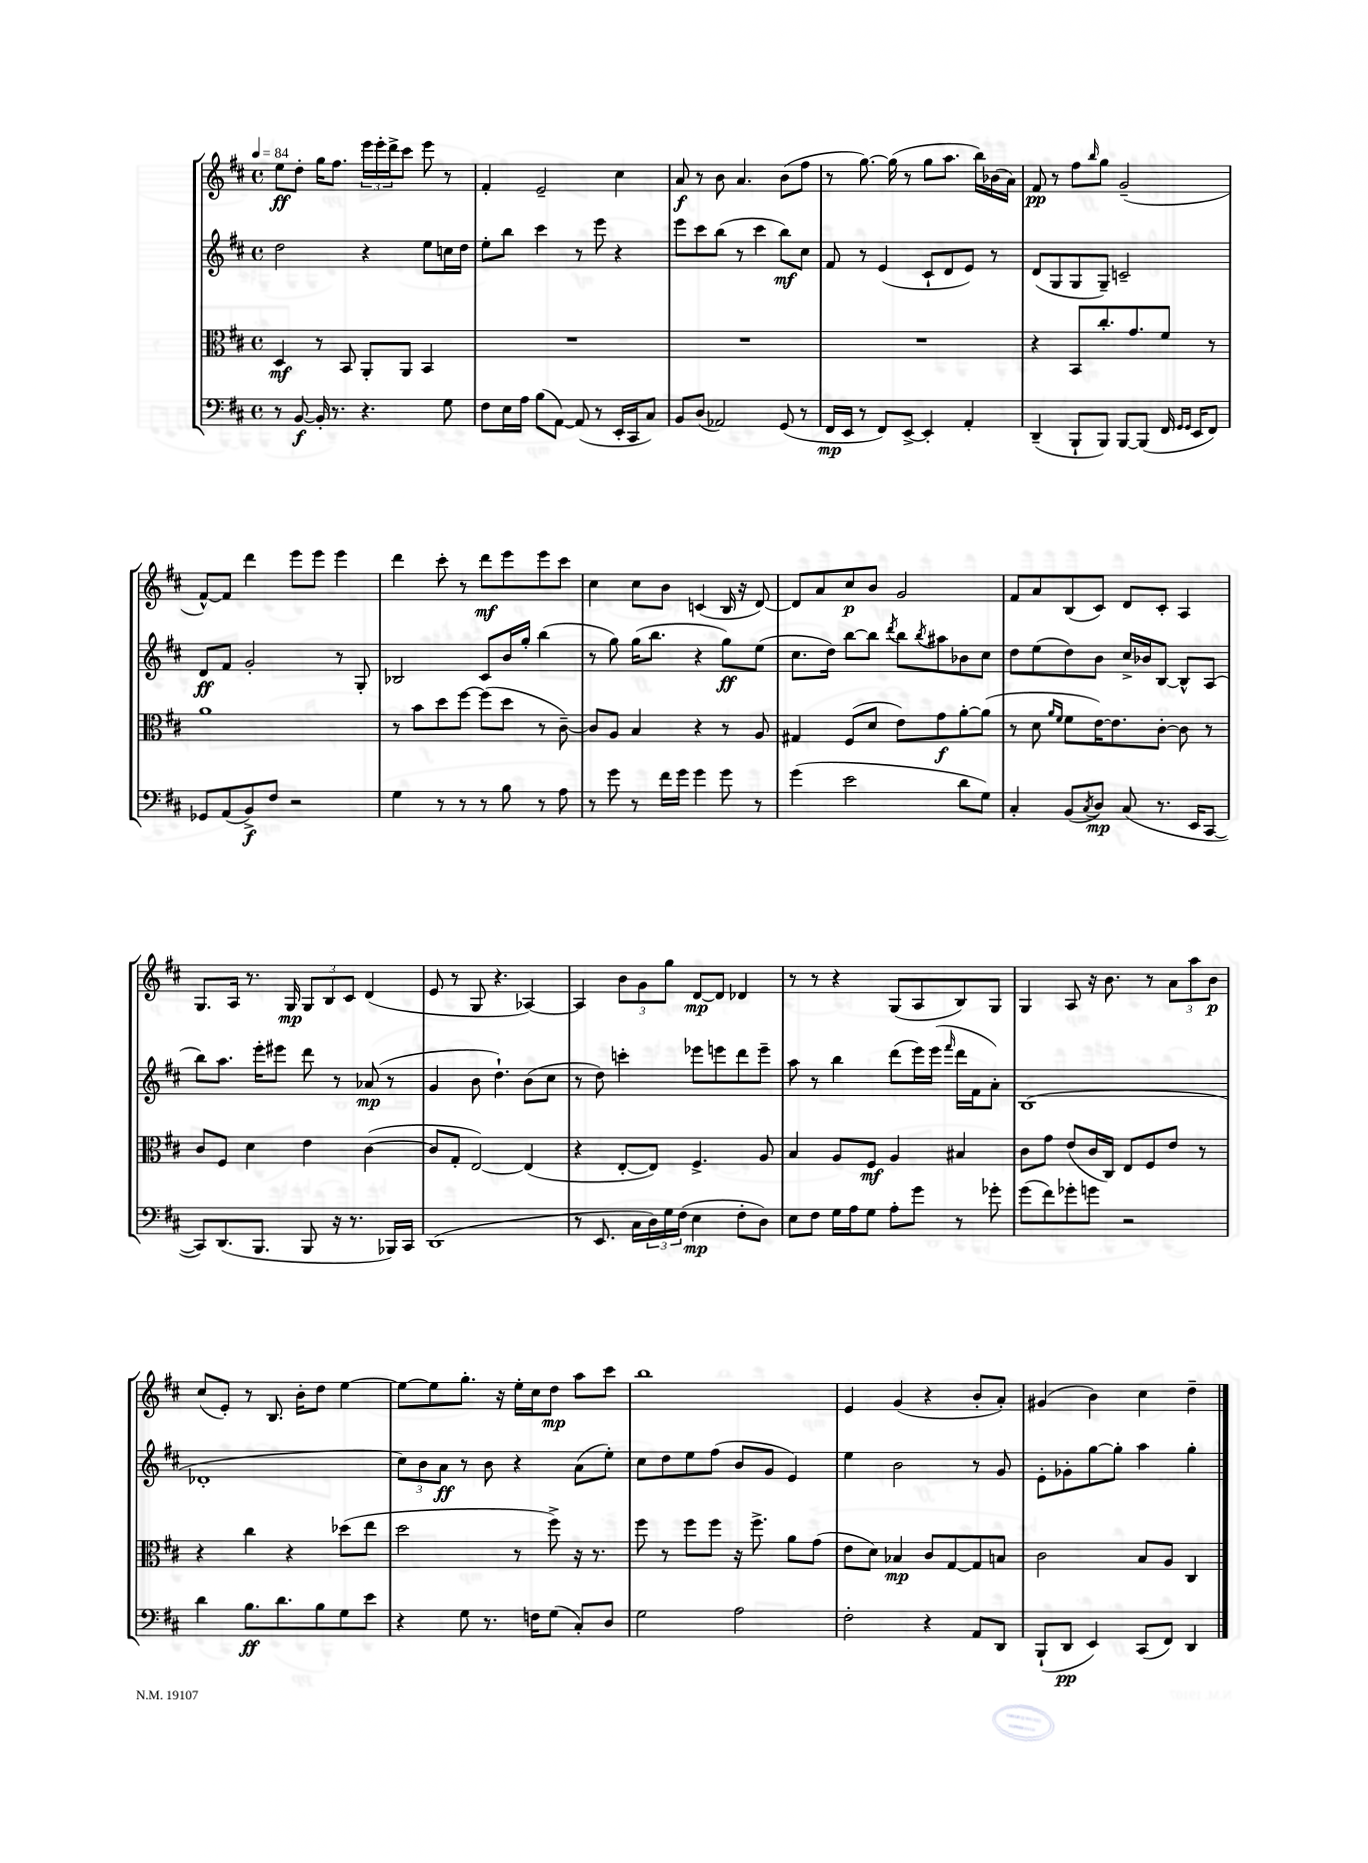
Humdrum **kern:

**kern	**dynam	**kern	**dynam	**kern	**dynam	**kern	**dynam
*part4	*part4	*part3	*part3	*part2	*part2	*part1	*part1
*staff4	*staff4	*staff3	*staff3	*staff2	*staff2	*staff1	*staff1
*clefF4	*	*clefC3	*	*clefG2	*	*clefG2	*
*k[f#c#]	*	*k[f#c#]	*	*k[f#c#]	*	*k[f#c#]	*
*M4/4	*	*M4/4	*	*M4/4	*	*M4/4	*
*met(c)	*	*met(c)	*	*met(c)	*	*met(c)	*
*MM84	*	*MM84	*	*MM84	*	*MM84	*
=1	=1	=1	=1	=1	=1	=1	=1
8r	.	4D/	mf	2dd\	.	8ee\L	ff
[8BB/	f	.	.	.	.	8dd'\J	.
16BB'/]	.	8r	.	.	.	16gg\KL	.
8.r	.	.	.	.	.	8.ff#\J	.
.	.	8BB/	.	.	.	.	.
4.r	.	8AA'/L	.	4r	.	24eee\LL	.
.	.	.	.	.	.	24eee'\	.
.	.	.	.	.	.	24ddd^\J	.
.	.	8AA/J	.	.	.	8ccc#\J	.
.	.	4BB/	.	8ee\L	.	8eee\	.
8G\	.	.	.	16ccn\L	.	8r	.
.	.	.	.	16dd\JJ	.	.	.
=2	=2	=2	=2	=2	=2	=2	=2
8F#\L	.	1r	.	8ee'\L	.	4f#'/	.
16E\L	.	.	.	8bb\J	.	.	.
16A\JJ	.	.	.	.	.	.	.
(8B\L	.	.	.	4ccc#\	.	2e~/	.
[8AA\J)	.	.	.	.	.	.	.
(8AA/]	.	.	.	8r	.	.	.
8r	.	.	.	8eee\	.	.	.
16EE'/LL	.	.	.	4r	.	4cc#\	.
16CC#/J	.	.	.	.	.	.	.
8C#/J)	.	.	.	.	.	.	.
=3	=3	=3	=3	=3	=3	=3	=3
8BB/L	.	1r	.	8eee\L	.	8a/	f
(8D/J	.	.	.	8ccc#\	.	8r	.
2AA-X/)	.	.	.	(8bb\J	.	8b\	.
.	.	.	.	8r	.	4.a/	.
.	.	.	.	4ccc#\	.	.	.
(8GG/	.	.	.	8bb\L)	mf	(8b\L	.
8r	.	.	.	8cc#\J	.	8ff#\J	.
=4	=4	=4	=4	=4	=4	=4	=4
16FF#/LL	mp	1r	.	8f#/	.	8r	.
16EE/JJ	.	.	.	.	.	.	.
8r	.	.	.	8r	.	[8.gg\)	.
8FF#/L)	.	.	.	(4e/	.	.	.
.	.	.	.	.	.	(16gg\]	.
[8EE^/J	.	.	.	.	.	8r	.
4EE'/]	.	.	.	8c#`/L	.	8gg\L	.
.	.	.	.	8d/	.	8.aa\J	.
4AA'/	.	.	.	8e/J)	.	.	.
.	.	.	.	.	.	16bb\LL)	.
.	.	.	.	8r	.	(16b-X\	.
.	.	.	.	.	.	16a\JJ)	.
=5	=5	=5	=5	=5	=5	=5	=5
(4DD~/	.	4r	.	(8d/L	.	8f#/	pp
.	.	.	.	8G/	.	8r	.
8BBB`/L	.	8BB/L	.	8G/	.	8ff#\L	.
.	.	.	.	.	.	16qqbb/	.
8BBB/J)	.	8.cc#'/	.	8G~/J)	.	8gg\J	.
[8BBB/L	.	.	.	2cn~/	.	(2g~/	.
.	.	8.g/	.	.	.	.	.
(8BBB/J]	.	.	.	.	.	.	.
16FF#/	.	8f#/J	.	.	.	.	.
16qqGG/LL	.	.	.	.	.	.	.
16qqGG/JJ	.	.	.	.	.	.	.
16EE/KL	.	.	.	.	.	.	.
8FF#/J)	.	8r	.	.	.	.	.
!!LO:LB:g=z
=6	=6	=6	=6	=6	=6	=6	=6
8GG-X/L	.	1a	.	8d/L	ff	[8f#^^/L)	.
(8AA/	.	.	.	8f#/J	.	8f#/J]	.
8BB^/)	f	.	.	2g'/	.	4ddd\	.
8F#/J	.	.	.	.	.	.	.
2r	.	.	.	.	.	8eee\L	.
.	.	.	.	.	.	8eee\J	.
.	.	.	.	8r	.	4eee\	.
.	.	.	.	8G'/	.	.	.
=7	=7	=7	=7	=7	=7	=7	=7
4G\	.	8r	.	2B-X/	.	4ddd\	.
.	.	8b\L	.	.	.	.	.
8r	.	8dd\	.	.	.	8ccc#'\	.
8r	.	[8ff#\J	.	.	.	8r	.
8r	.	(8ff#\L]	.	8c#/L	.	8ddd\L	mf
8B\	.	8dd\J	.	16b/L	.	8eee\	.
.	.	.	.	16gg'/JJ	.	.	.
8r	.	8r	.	(4bb\	.	8eee\	.
8A\	.	[8c#~\)	.	.	.	8ccc#\J	.
=8	=8	=8	=8	=8	=8	=8	=8
8r	.	8c#/L]	.	8r	.	4cc#\	.
8g\	.	8A/J	.	8gg\)	.	.	.
8r	.	4B/	.	(16gg\KL	.	8cc#\L	.
.	.	.	.	8.bb\J	.	.	.
16f#\LL	.	.	.	.	.	8b\J	.
16g\JJ	.	.	.	.	.	.	.
4g\	.	4r	.	4r	.	(4cn/	.
8g\	.	8r	.	8gg\L)	ff	16B/	.
.	.	.	.	.	.	16r	.
8r	.	8A/	.	(8ee\J	.	[8d/)	.
=9	=9	=9	=9	=9	=9	=9	=9
(4g\	.	4G#X/	.	8.cc#\L	.	8d/L]	.
.	.	.	.	.	.	8a/	.
.	.	.	.	16dd\Jk)	.	.	.
2e\	.	(8F#/L	.	[8bb\L	.	8cc#/	p
.	.	8d/J	.	8bb\J]	.	8b/J	.
.	.	.	.	8qddd/	.	.	.
.	.	8e\L)	.	8bb\L	.	2g/	.
.	.	.	.	8qbb/	.	.	.
.	.	8g\	f	8aa#X\	.	.	.
8d\L	.	[8a'\	.	8b-X\	.	.	.
8G\J)	.	(8a\J]	.	8cc#\J	.	.	.
=10	=10	=10	=10	=10	=10	=10	=10
4C#'/	.	8r	.	8dd\L	.	8f#/L	.
.	.	8d\	.	(8ee\	.	8a/	.
.	.	16qqa/LL	.	.	.	.	.
.	.	16qqf#/JJ	.	.	.	.	.
(8BB/L	.	8f#\L	.	8dd\)	.	(8B/	.
8qC#/	.	.	.	.	.	.	.
8D/J)	mp	[16e\K)	.	8b\J	.	8c#/J)	.
.	.	8.e\]	.	.	.	.	.
(8C#/	.	.	.	16cc#^/LL	.	8d/L	.
.	.	.	.	16b-X/J	.	.	.
8.r	.	[8c#'\J	.	[8B/J	.	8c#'/J	.
.	.	8c#\]	.	8B^^/L]	.	4A/	.
16EE/KL	.	.	.	.	.	.	.
[8CC#/J	.	8r	.	(8A/J	.	.	.
!!LO:LB:g=z
=11	=11	=11	=11	=11	=11	=11	=11
8CC#/L])	.	8c#/L	.	8bb\L)	.	8.G/L	.
(8.DD/	.	8F#/J	.	8.aa\J	.	.	.
.	.	.	.	.	.	16A/Jk	.
.	.	4d\	.	.	.	8.r	.
8.BBB/J	.	.	.	16eee'\KL	.	.	.
.	.	.	.	8eee#X\J	.	.	.
.	.	.	.	.	.	16G/	mp
8BBB/	.	4e\	.	8ddd\	.	12G/L	.
.	.	.	.	.	.	12B/	.
16r	.	.	.	8r	.	.	.
.	.	.	.	.	.	12c#/J	.
8.r	.	.	.	.	.	.	.
.	.	([4c#\	.	(8a-X/	mp	(4d/	.
16BBB-X/LL)	.	.	.	8r	.	.	.
16CC#/JJ	.	.	.	.	.	.	.
=12	=12	=12	=12	=12	=12	=12	=12
(1DD	.	8c#/L]	.	4g/	.	8e/	.
.	.	8G'/J	.	.	.	8r	.
.	.	[2E/)	.	8b\	.	8G/	.
.	.	.	.	4.dd`\)	.	4.r	.
.	.	(4E/]	.	(8b\L	.	[4A-X/)	.
.	.	.	.	8cc#\J	.	.	.
=13	=13	=13	=13	=13	=13	=13	=13
8r	.	4r	.	8r	.	4A-/]	.
8.EE/	.	.	.	8dd\)	.	.	.
.	.	[8E'/L	.	4cccn'\	.	12b\L	.
16C#\LL	.	.	.	.	.	.	.
.	.	.	.	.	.	12g\	.
24D\)	.	8E/J])	.	.	.	.	.
24G\	.	.	.	.	.	12gg\J	.
(24F#\JJ	.	.	.	.	.	.	.
4E\	mp	4.F#^/	.	8eee-X\L	.	[8d/L	mp
.	.	.	.	8eeen\	.	8d/J]	.
8F#'\L	.	.	.	8ddd\	.	4d-X/	.
8D\J)	.	8A/	.	8eee~\J	.	.	.
=14	=14	=14	=14	=14	=14	=14	=14
8E\L	.	4B/	.	8aa\	.	8r	.
8F#\J	.	.	.	8r	.	8r	.
16G\LL	.	8A/L	.	4bb\	.	4r	.
16A\J	.	.	.	.	.	.	.
8G\J	.	8F#/J	mf	.	.	.	.
8A'\L	.	4A/	.	(8ddd\L	.	(8G/L	.
8g\J	.	.	.	16eee\L)	.	8A/	.
.	.	.	.	(16eee\JJ	.	.	.
.	.	.	.	16qqfff#/	.	.	.
8r	.	4B#X/	.	16ddd\LL	.	8B/)	.
.	.	.	.	16f#\J	.	.	.
8g-X'\	.	.	.	8a'\J)	.	8G/J	.
=15	=15	=15	=15	=15	=15	=15	=15
(8g\L	.	8c#\L	.	(1B	.	4G/	.
8f#\)	.	8g\J	.	.	.	.	.
8g-X'\	.	(8e/L	.	.	.	8A/	.
8gn\J	.	16c#/L	.	.	.	16r	.
.	.	16C#/JJ)	.	.	.	8.b\	.
2r	.	8E/L	.	.	.	.	.
.	.	8F#/	.	.	.	8r	.
.	.	8e/J	.	.	.	12a\L	.
.	.	.	.	.	.	12aa\	.
.	.	8r	.	.	.	.	.
.	.	.	.	.	.	12b\J	p
!!LO:LB:g=z
=16	=16	=16	=16	=16	=16	=16	=16
4d\	.	4r	.	1d-X'	.	(8cc#/L	.
.	.	.	.	.	.	8e'/J)	.
8.B\L	ff	4cc#\	.	.	.	8r	.
.	.	.	.	.	.	8.B/	.
8.d\	.	.	.	.	.	.	.
.	.	4r	.	.	.	.	.
.	.	.	.	.	.	16b'\KL	.
8B\	.	.	.	.	.	8dd\J	.
8G\	.	(8dd-X\L	.	.	.	[4ee\	.
8e\J	.	8ee\J	.	.	.	.	.
=17	=17	=17	=17	=17	=17	=17	=17
4r	.	2dd\	.	12cc#\L)	.	8ee\L_	.
.	.	.	.	12b\	.	.	.
.	.	.	.	.	.	8ee\]	.
.	.	.	.	12a\J	ff	.	.
8G\	.	.	.	8r	.	8.gg'\J	.
8.r	.	.	.	8b\	.	.	.
.	.	.	.	.	.	16r	.
.	.	8r	.	4r	.	16ee'\LL	.
16Fn\KL	.	.	.	.	.	16cc#\J	.
(8G\J	.	8ff#^\)	.	.	.	8dd\J	mp
8C#'/L)	.	16r	.	(8a\L	.	8aa\L	.
.	.	8.r	.	.	.	.	.
8D/J	.	.	.	8ee'\J)	.	8ccc#\J	.
=18	=18	=18	=18	=18	=18	=18	=18
2G\	.	8ff#\	.	8cc#\L	.	1bb	.
.	.	8r	.	8dd\	.	.	.
.	.	8ff#\L	.	8ee\	.	.	.
.	.	8ff#\J	.	(8ff#\J	.	.	.
2A\	.	16r	.	8b/L	.	.	.
.	.	8.ff#^\	.	.	.	.	.
.	.	.	.	8g/J	.	.	.
.	.	8a\L	.	4e/)	.	.	.
.	.	(8g\J	.	.	.	.	.
=19	=19	=19	=19	=19	=19	=19	=19
2F#'\	.	8e\L	.	4ee\	.	4e/	.
.	.	8d\J)	.	.	.	.	.
.	.	4B-X/	mp	2b\	.	(4g/	.
4r	.	8c#/L	.	.	.	4r	.
.	.	[8G/	.	.	.	.	.
8AA/L	.	8G/]	.	8r	.	8b'/L	.
8DD/J	.	8Bn/J	.	8g/	.	8a'/J)	.
=20	=20	=20	=20	=20	=20	=20	=20
(8BBB`/L	.	2c#\	.	8e'\L	.	(4g#X/	.
8DD/J	pp	.	.	8g-X'\	.	.	.
4EE/)	.	.	.	[8gg\	.	4b\)	.
.	.	.	.	8gg'\J]	.	.	.
(8CC#/L	.	8B/L	.	4aa\	.	4cc#\	.
8FF#/J)	.	8A/J	.	.	.	.	.
4DD/	.	4C#/	.	4gg'\	.	4dd~\	.
==	==	==	==	==	==	==	==
*-	*-	*-	*-	*-	*-	*-	*-
